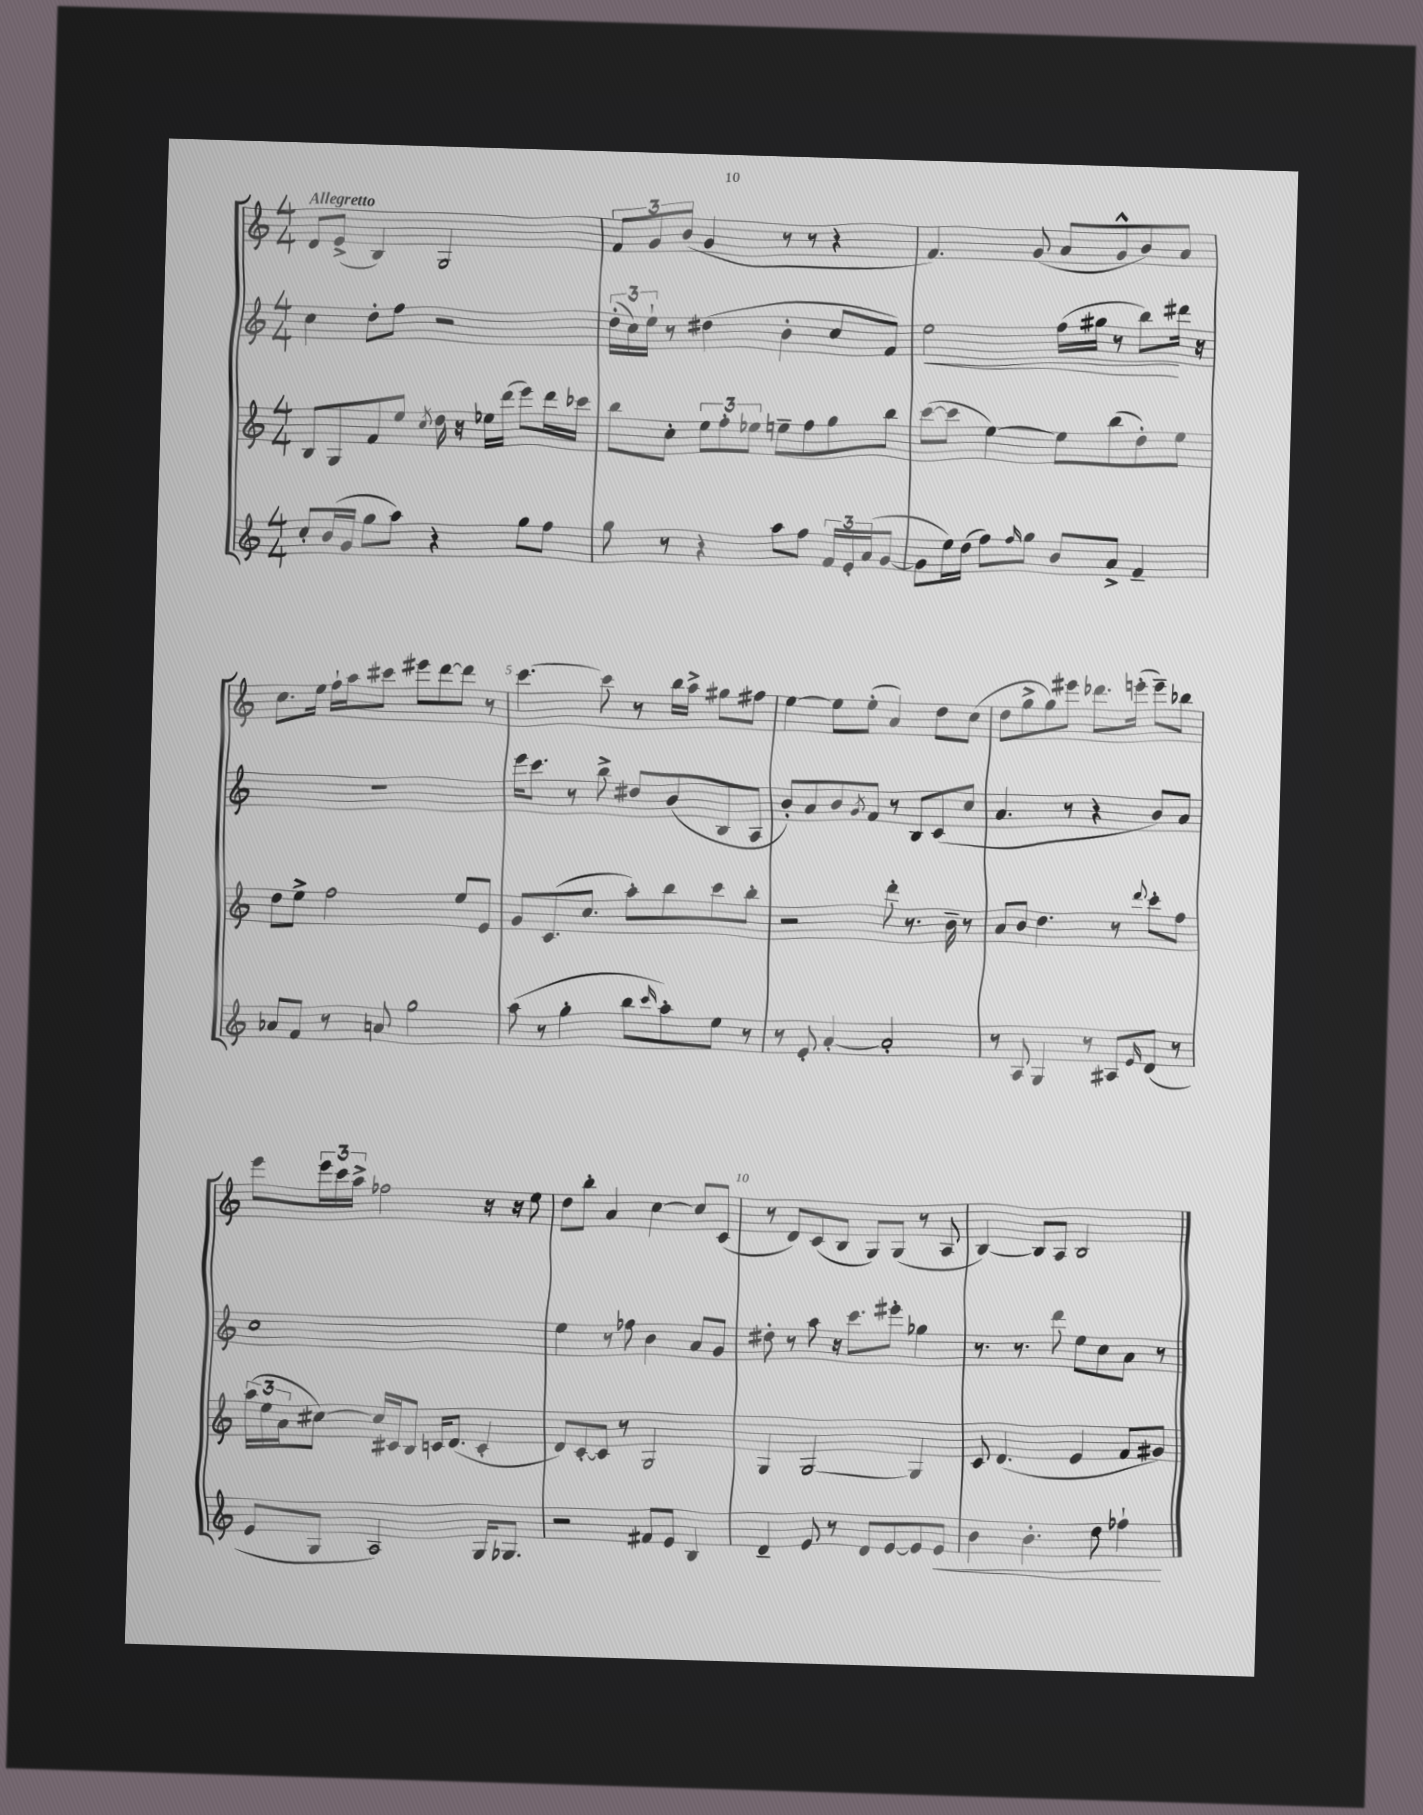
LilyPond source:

<<
\new StaffGroup <<
\new Staff = "s0" {
    \clef treble \key c \major \numericTimeSignature \time 4/4 \tempo "Allegretto"
    d'8 e'8->( b4) g2 |
    \tuplet 3/2 { f'8 g'8 b'8( } g'4 r8 r8 r4 |
    f'4.) g'8( a'8 g'8-^ b'8) a'8 |
    c''8. e''16 f''16-! a''16 cis'''8 eis'''8 d'''8~ d'''8 r8 |
    c'''4.~ c'''8 r8 b''16 a''16-> gis''8 fis''8 |
    e''4~ e''8 e''8-.( a'4) d''8 c''8( |
    d''8 g''8-> g''8) eis'''8 des'''8. e'''16-.( e'''8--) bes''8 |
    e'''8 \tuplet 3/2 { e'''16 c'''16 a''16-> } fes''2 r16 r16 e''8 |
    d''8 b''8-. a'4 c''4~ c''8 c'8( |
    r8 d'8) c'8( b8 g8) g8( r8 a8 |
    b4~) b8 a8 b2 \bar "|." |
}
\new Staff = "s1" {
    \clef treble \key c \major \numericTimeSignature \time 4/4
    c''4 d''8-. f''8 r2 |
    \tuplet 3/2 { d''16-.( c''16) e''16-! } r8 dis''4( b'4-. c''8 f'8) |
    e''2\< f''16( gis''16 r8 b''8\!) dis'''16 r16 |
    r1 |
    e'''16 c'''8. r8 b''8-> dis''8 b'8( b8 a8 |
    b'8-.) a'8 b'8 \acciaccatura { g'8 } f'8 r8 b8 c'8( c''8 |
    a'4. r8 r4 b'8) a'8 |
    c''1 |
    e''4 r8 fes''8 b'4 a'8 g'8 |
    dis''8-. r8 a''8 r16 c'''8. eis'''8-. ges''4 |
    r8. r8. d'''8 e''8 c''8 a'8 r8 \bar "|." |
}
\new Staff = "s2" {
    \clef treble \key c \major \numericTimeSignature \time 4/4
    b8 g8 f'8 e''8 \acciaccatura { c''8 } d''16 r16 ees''16 d'''16( e'''8) d'''16 ces'''16 |
    b''8 c''8-. \tuplet 3/2 { e''8 f''8-. ees''8 } e''8-- f''8 g''8 b''8 |
    c'''8~( c'''8 e''4~) e''8 b''8( d''8-.) e''8 |
    d''8 e''8-> f''2 e''8 e'8 |
    g'8 c'8.( c''8. a''8-.) b''8 c'''8 b''8-. |
    r2 d'''8-. r8. b'16-- r8 |
    a'8 b'8 d''4. r8 \appoggiatura { d'''8 } c'''8-. f''8 |
    \tuplet 3/2 { a''16( e''16 a'16 } cis''8~) cis''16 cis'16 b8 c'16 d'8.( c'4-. |
    d'8) c'8~-. c'8 r8 g2 |
    g4 g2~ g4 |
    c'8 d'4.( e'4 f'8 gis'8) \bar "|." |
}
\new Staff = "s3" {
    \clef treble \key c \major \numericTimeSignature \time 4/4
    c''8-. b'16( g'16 g''8 a''8) r4 g''8 f''8 |
    g''8 r8 r4 a''8 f''8 \tuplet 3/2 { f'16 e'16-. a'16( } g'8~ |
    g'8 e''16) d''16( f''8) \grace { f''16 } g''8 b'8 a'8-> f'4-- |
    aes'8 f'8 r8 a'8 g''2 |
    a''8( r8 g''4-. b''8 \grace { c'''16 } a''8-.) e''8 r8 |
    r8 e'8-. a'4~-. a'2-. |
    r8 a8 g4 r8 ais8 \grace { e'16 } d'8( r8 |
    e'8 g8 a2) g16 ges8. |
    r2 fis'8 e'8 b4 |
    d'4-- e'8 r8 d'8 e'8~ e'8 e'8\< |
    b'4 b'4.-. d''8 fes''4-!\! \bar "|." |
}
>>
>>
\layout { \context { \Score \override BarNumber.break-visibility = ##(#f #t #t) barNumberVisibility = #(every-nth-bar-number-visible 5) } }
